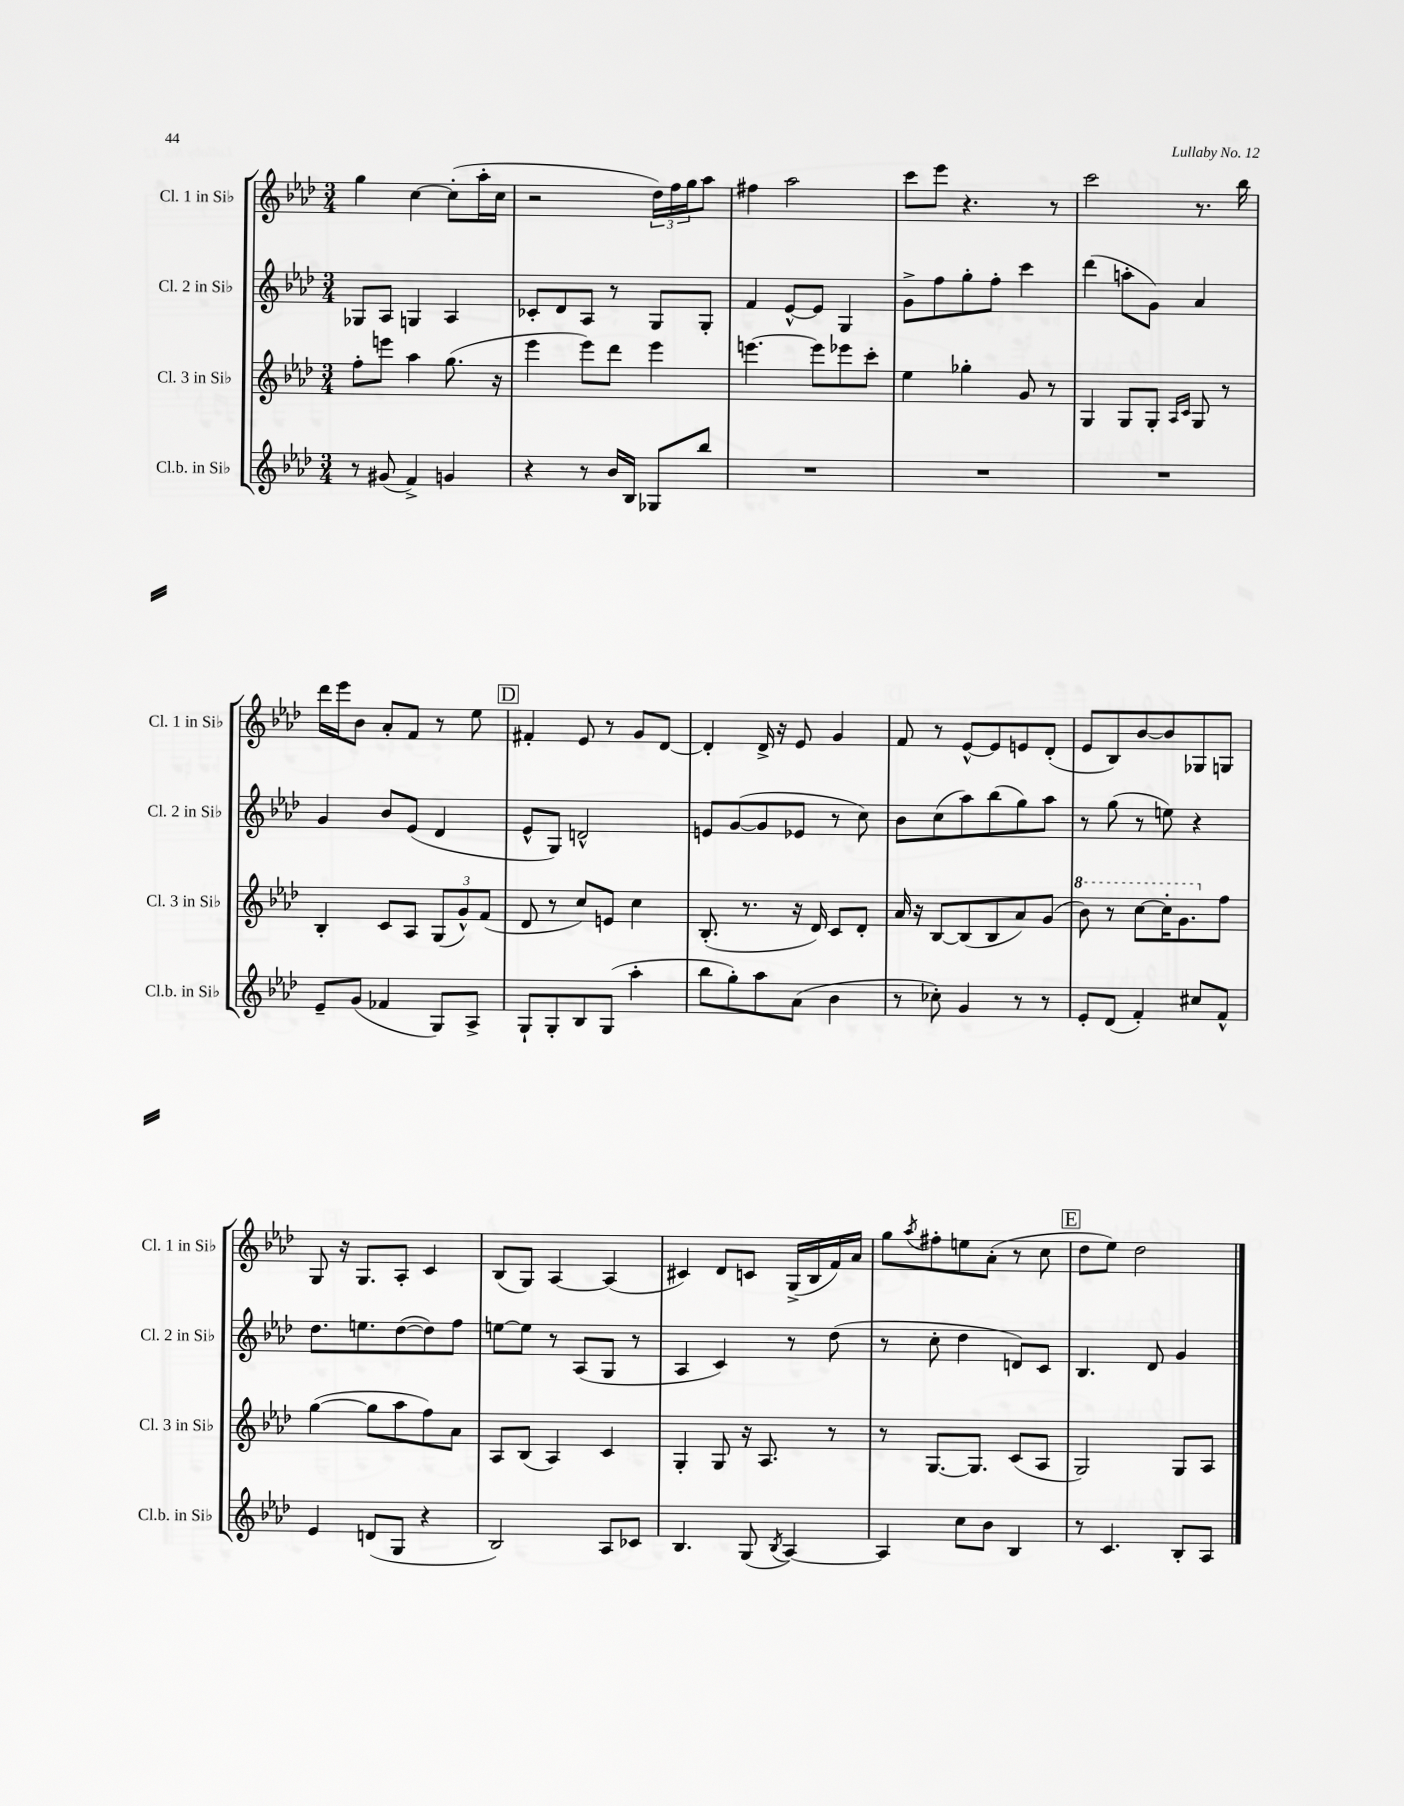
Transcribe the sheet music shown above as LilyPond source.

<<
\new StaffGroup <<
\new Staff = "s0" \with { instrumentName = "Cl. 1 in Sib" shortInstrumentName = "Cl. 1 in Sib" } {
    \clef treble \key aes \major \numericTimeSignature \time 3/4
    g''4 c''4~ c''8-.( aes''16-. c''16 |
    r2 \tuplet 3/2 { des''16) f''16 g''16 } aes''8 |
    fis''4 aes''2 |
    c'''8 ees'''8 r4. r8 |
    c'''2 r8. bes''16 |
    des'''16 ees'''16 bes'8 aes'8-. f'8 r8 ees''8 |
    \mark \markup { \box "D" } fis'4-. ees'8 r8 g'8 des'8~ |
    des'4-. des'16-> r16 ees'8 g'4 |
    f'8 r8 ees'8~-^ ees'8 e'8 des'8-.( |
    ees'8 bes8) bes'8~ bes'8 ges8 g8 |
    g8 r16 g8. aes8-. c'4 |
    bes8( g8) aes4~ aes4( |
    cis'4) des'8 c'8 g16->( bes16 f'16) aes'16 |
    g''8 \acciaccatura { aes''8 } fis''8-. e''8 aes'8-.( r8 c''8 |
    \mark \markup { \box "E" } des''8 ees''8) des''2 \bar "|." |
}
\new Staff = "s1" \with { instrumentName = "Cl. 2 in Sib" shortInstrumentName = "Cl. 2 in Sib" } {
    \clef treble \key aes \major \numericTimeSignature \time 3/4
    ges8 aes8 g4 aes4 |
    ces'8-. des'8 aes8 r8 g8 g8-. |
    f'4 ees'8~-^ ees'8 g4 |
    g'8-> f''8 g''8-. f''8-. c'''4 |
    des'''4( a''8-. g'8) aes'4 |
    g'4 bes'8 ees'8( des'4 |
    \mark \markup { \box "D" } ees'8-^ g8) d'2-^ |
    e'8 g'8~( g'8 ees'8 r8 c''8) |
    bes'8 c''8( aes''8) bes''8( g''8) aes''8 |
    r8 g''8( r8 e''8) r4 |
    des''8. e''8. des''8~( des''8) f''8 |
    e''8~ e''8 r8 aes8( g8 r8 |
    aes4 c'4) r8 des''8( |
    r8 c''8-. des''4 d'8) c'8 |
    \mark \markup { \box "E" } bes4. des'8 g'4 \bar "|." |
}
\new Staff = "s2" \with { instrumentName = "Cl. 3 in Sib" shortInstrumentName = "Cl. 3 in Sib" } {
    \clef treble \key aes \major \numericTimeSignature \time 3/4
    f''8-. e'''8 aes''4 g''8.( r16 |
    ees'''4 ees'''8) des'''8 ees'''4 |
    e'''4.~ e'''8 ees'''8 c'''8-. |
    ees''4 ges''4-. g'8 r8 |
    g4 g8 g8-. \grace { aes16 c'16 } g8 r8 |
    bes4-. c'8 aes8 \tuplet 3/2 { g8( g'8-^) f'8( } |
    \mark \markup { \box "D" } des'8 r8 c''8) e'8 c''4 |
    bes8.-.( r8. r16 des'16) c'8 des'8-. |
    aes'16 r16 bes8~ bes8( bes8 aes'8) g'8( |
    \ottava #1 bes''8) r8 c'''8~ c'''16-. g''8. \ottava #0 f''8 |
    g''4~( g''8 aes''8 f''8) aes'8 |
    aes8 bes8( aes4) c'4 |
    g4-. g8 r16 aes8. r8 |
    r8 g8.~ g8. c'8( aes8 |
    \mark \markup { \box "E" } g2) g8 aes8 \bar "|." |
}
\new Staff = "s3" \with { instrumentName = "Cl.b. in Sib" shortInstrumentName = "Cl.b. in Sib" } {
    \clef treble \key aes \major \numericTimeSignature \time 3/4
    r8 gis'8( f'4->) g'4 |
    r4 r8 bes'16 bes16 ges8 bes''8 |
    R2. |
    R2. |
    R2. |
    ees'8-- g'8( fes'4 g8) aes8-> |
    \mark \markup { \box "D" } g8-! g8-. bes8 g8( aes''4-. |
    bes''8 g''8-.) aes''8 aes'8( bes'4 |
    r8 ces''8-.) g'4 r8 r8 |
    ees'8-. des'8( f'4-.) cis''8 f'8-^ |
    ees'4 d'8( g8 r4 |
    bes2) aes8 ces'8 |
    bes4. g8( \acciaccatura { bes8 } aes4~) |
    aes4 c''8 bes'8 bes4 |
    \mark \markup { \box "E" } r8 c'4. bes8-. aes8 \bar "|." |
}
>>
>>
\layout { \context { \Score \remove "Bar_number_engraver" } }
